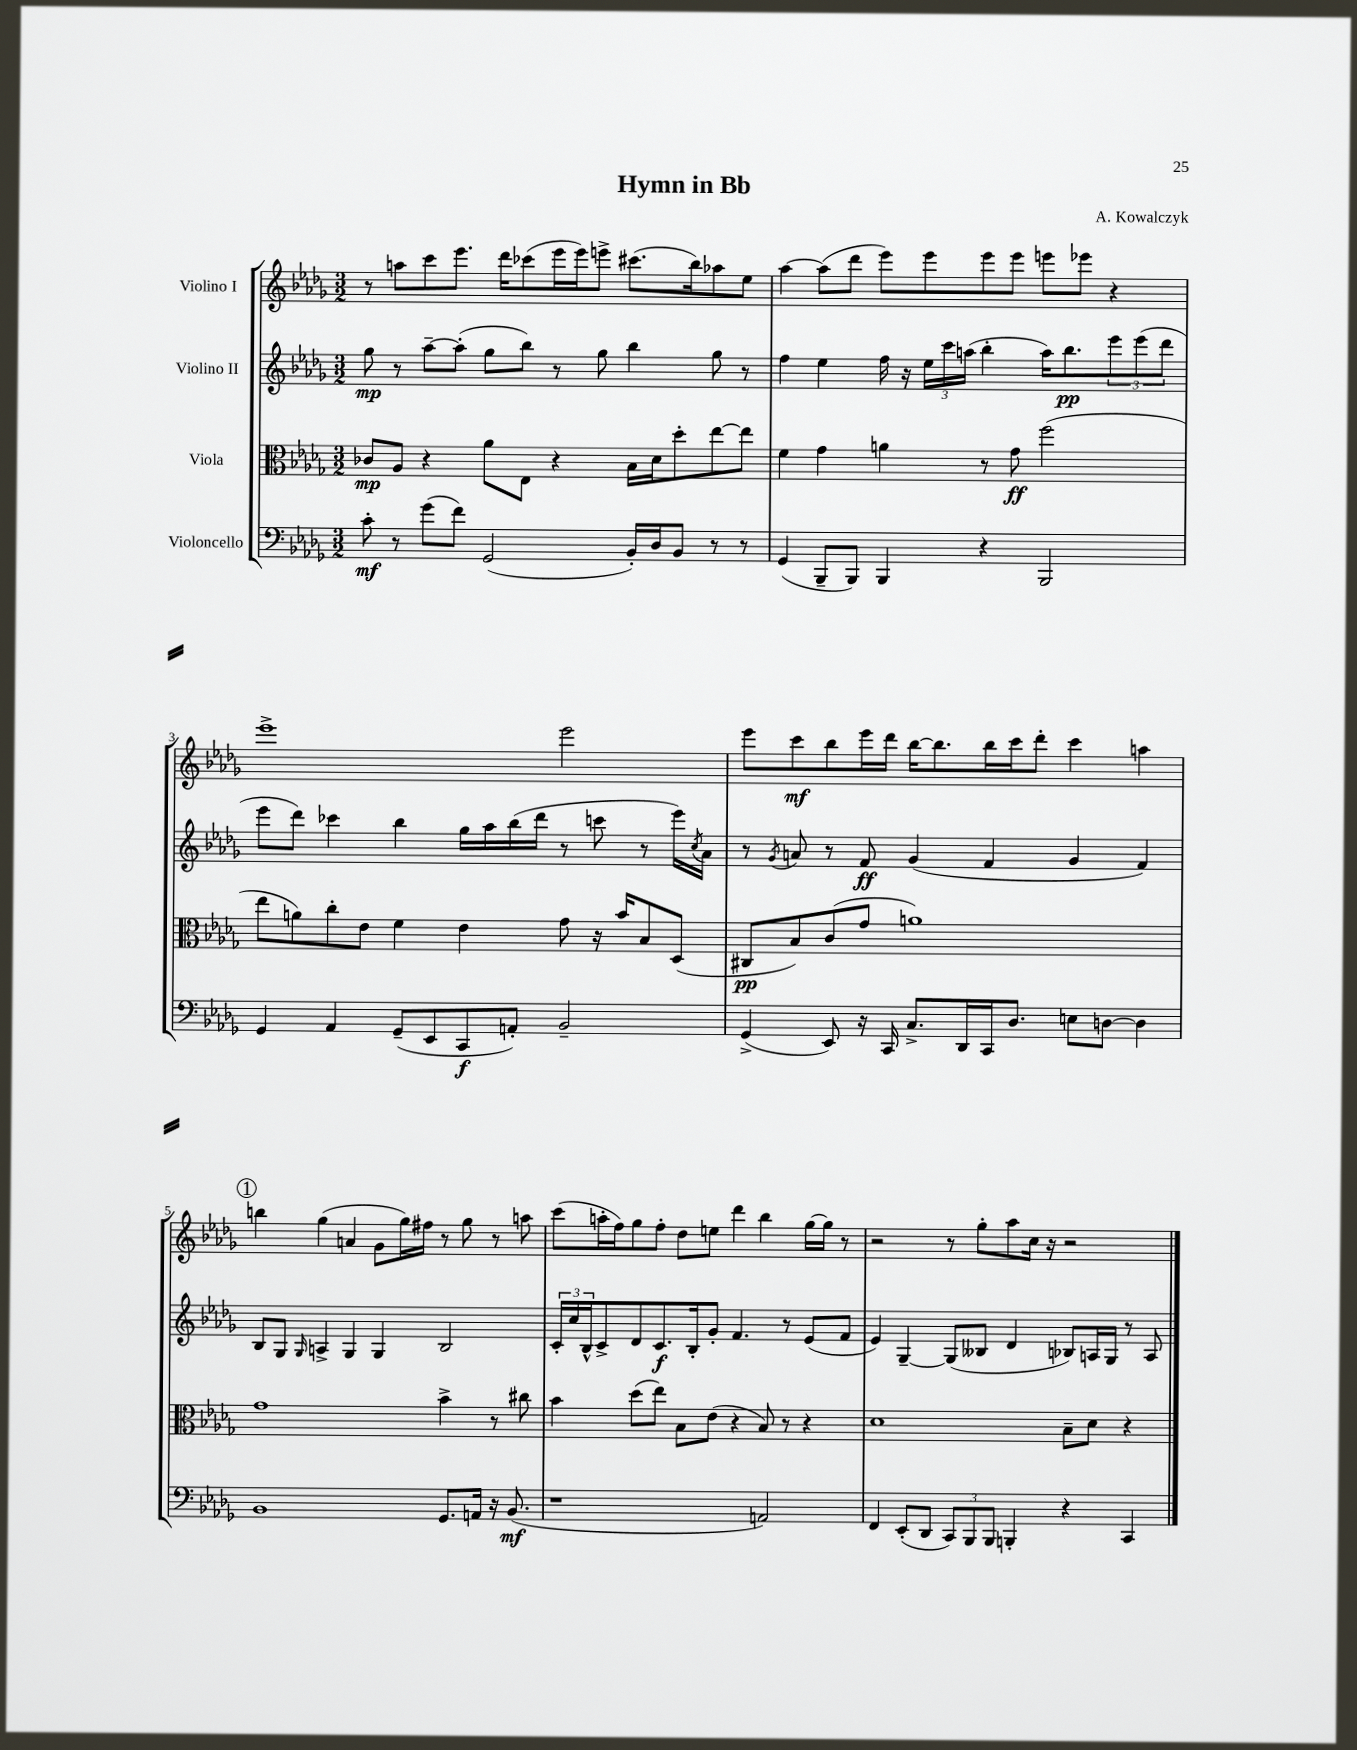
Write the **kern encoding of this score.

**kern	**kern	**kern	**kern
*staff4	*staff3	*staff2	*staff1
*clefF4	*clefC3	*clefG2	*clefG2
*k[b-e-a-d-g-]	*k[b-e-a-d-g-]	*k[b-e-a-d-g-]	*k[b-e-a-d-g-]
*M3/2	*M3/2	*M3/2	*M3/2
8c'\	8c-/L	8gg-\	8r
8r	8A-/J	8r	8aa\L
(8g-\L	4r	[8aa-~\L	8ccc\
8f\J)	.	(8aa-'\]J	8.eee-\J
(2GG-/	8a-\L	8gg-\L	.
.	.	.	16ddd-\LK
.	8E-\J	8bb-\J)	(8ccc-\
.	4r	8r	16eee-\L
.	.	.	16eee-\J)
.	.	8gg-\	8eee^\J
16BB-'/LL)	16B-\LL	4bb-\	(8.ccc#\L
16D-/J	16d-\J	.	.
8BB-/J	8dd-'\	.	.
.	.	.	16bb-\k)
8r	[8ee-\	8gg-\	8aa-\
8r	8ee-\]J	8r	8ee-\J
=	=	=	=
(4GG-/	4f\	4ff\	[4aa-\
8BBB-~/L	4g-\	4ee-\	(8aa-\]L
8BBB-/J)	.	.	8ddd-\J
4BBB-/	4a\	16ff\	8eee-\L)
.	.	16r	.
.	.	24ee-\LL	8eee-\
.	.	24ccc\	.
.	.	(24aa\JJ	.
4r	8r	4bb-'\	8eee-\
.	8g-\	.	8eee-\J
2BBB-/	(2ff\	16aa\LK)	8eee\L
.	.	8.bb-\	.
.	.	.	8eee-\J
.	.	12eee-\	4r
.	.	(12eee-\	.
.	.	12ddd-\J	.
=	=	=	=
4GG-/	8ee-\L	8eee-\L	1eee-^
.	8a\)	8ddd-\J)	.
4AA-/	8cc'\	4ccc-\	.
.	8e-\J	.	.
(8GG-~/L	4f\	4bb-\	.
8EE-/	.	.	.
8CC/	4e-\	16gg-\LL	.
.	.	16aa-\	.
8AA'/J)	.	(16bb-\	.
.	.	16ddd-\JJ	.
2BB-~/	8g-\	8r	2eee-\
.	16r	8ccc\	.
.	16b-/LK	.	.
.	8B-/	8r	.
.	(8D-/J	16eee-\LL)	.
.	.	8qcc/	.
.	.	16a-\JJ	.
=	=	=	=
(4GG-^/	8C#/L	8r	8eee-\L
.	.	8qg-/	.
.	8B-/)	8a/	8ccc\
8EE-/)	(8c/	8r	8bb-\
16r	8g-/J	8f/	16eee-\L
16CC/	.	.	16ddd-\JJ
8.C^/L	1a)	(4g-/	[16bb-\LK
.	.	.	8.bb-\]
16DD-/L	.	.	.
16CC/J	.	4f/	16bb-\L
8.D-/J	.	.	16ccc\J
.	.	.	8ddd-'\J
8E\L	.	4g-/	4ccc\
[8D\J	.	.	.
4D\]	.	4f/)	4aa\
=	=	=	=
1BB-	1g-	8B-/L	4bb\
.	.	8G-/J	.
.	.	16qqG-/	.
.	.	4A^/	(4gg-\
.	.	4G-/	4a/
.	.	4G-/	8g-\L
.	.	.	16gg-\L)
.	.	.	16ff#\JJ
8.GG-/L	4b-^\	2B-/	8r
.	.	.	8gg-\
16AA/Jk	.	.	.
16r	8r	.	8r
(8.BB-/	.	.	.
.	8cc#\	.	8aa\
=	=	=	=
1r	4b-\	24c'/LL	(8ccc\L
.	.	24cc/	.
.	.	24B-^^/J	.
.	.	8c^/	16aa'\L
.	.	.	16ff\J)
.	(8dd-\L	8d-/	8gg-\
.	8ee-\J)	8.c/	8ff'\J
.	8B-\L	.	8dd-\L
.	.	16B-'/k	.
.	(8e-\J	8g-'/J	8ee\J
.	4r	4.f/	4ddd-\
2AA/)	8B-/)	.	4bb-\
.	8r	8r	.
.	4r	(8e-/L	[16gg-\LL
.	.	.	16gg-\]JJ
.	.	8f/J	8r
=	=	=	=
4FF/	1d-	4e-/)	2r
(8EE-'/L	.	[4G-~/	.
8DD-/J	.	.	.
12CC/L)	.	(8G-/]L	8r
12BBB-/	.	.	.
.	.	8B--/J	8gg-'\L
12BBB-/J	.	.	.
4BBB'/	.	4d-/	8aa-\
.	.	.	16cc\Jk
.	.	.	16r
4r	8B-~\L	8B-/L)	2r
.	8d-\J	16A/L	.
.	.	16G-/JJ	.
4CC/	4r	8r	.
.	.	8A/	.
==	==	==	==
*-	*-	*-	*-
